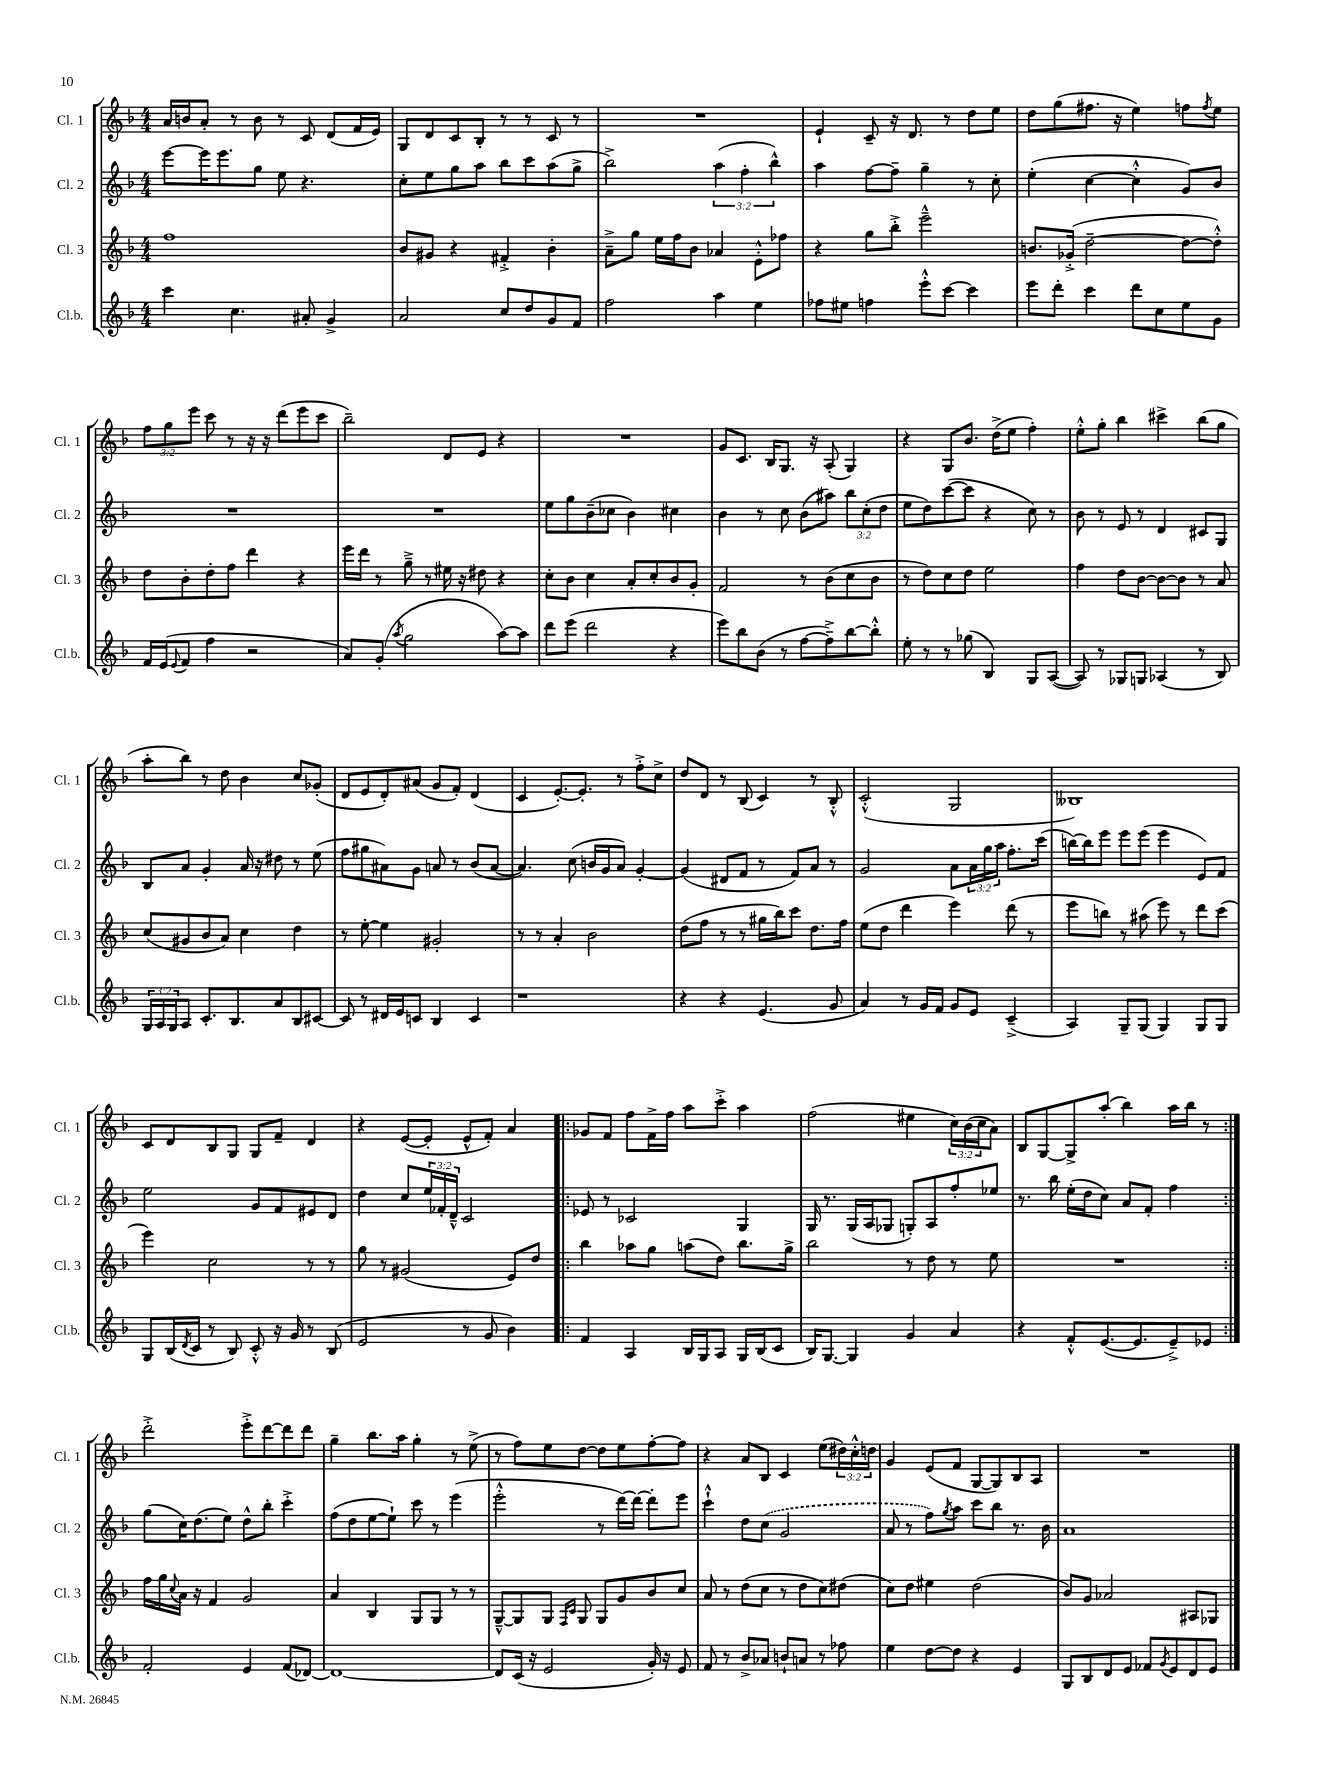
<<
\new StaffGroup <<
\new Staff = "s0" \with { instrumentName = "Cl. 1" shortInstrumentName = "Cl. 1" } {
    \clef treble \key f \major \numericTimeSignature \time 4/4 \override Staff.TupletNumber.text = #tuplet-number::calc-fraction-text
    a'16 b'16 a'8-. r8 b'8 r8 c'8 d'8( f'16 e'16) |
    g8 d'8 c'8 bes8-. r8 r8 c'8 r8 |
    R1 |
    e'4-! c'8-- r16 d'8. r8 d''8 e''8 |
    d''8 g''8( fis''8. r16 e''4) f''8 \acciaccatura { f''8 } e''8 |
    \tuplet 3/2 { f''8 g''8 e'''8 } c'''8 r8 r16 r16 d'''8( e'''8 c'''8 |
    bes''2--) d'8 e'8 r4 |
    R1 |
    g'8 c'8. bes16 g8. r16 a8-.( g4) |
    r4 g8 bes'8. d''16->( e''8 f''4-.) |
    e''8-.-^ g''8-. bes''4 cis'''4-> bes''8( g''8 |
    a''8-. bes''8) r8 d''8 bes'4 c''8 ges'8-.( |
    d'8 e'8 d'8-.) ais'8( g'8 f'8-.) d'4( |
    c'4 e'8.~-.) e'8.-. r8 f''8-.-> c''8-> |
    d''8 d'8 r8 bes8( c'4) r8 bes8-.-^ |
    c'2-.-^( g2 |
    beses1) |
    c'8 d'8 bes8 g8 g8 f'8-- d'4 |
    r4 e'8~( e'8-. e'8-^ f'8-.) a'4 |
    \repeat volta 2 { ges'8 f'8 f''8 f'16-> f''16 a''8 c'''8-.-> a''4 |
    f''2( eis''4 \tuplet 3/2 { c''16) bes'16( c''16 } a'8) |
    bes8 g8~ g8-> a''8-.( bes''4) a''16 bes''16 r8 | }
    d'''2-.-> e'''8-.-> d'''8~ d'''8 d'''8 |
    g''4-- bes''8. a''16 g''4-. r8 e''8->( |
    r8 f''8) e''8 d''8~ d''8 e''8 f''8~-. f''8 |
    r4 a'8 bes8 c'4 e''8( \tuplet 3/2 { dis''16) c''16-.-^ d''16 } |
    g'4 e'8( f'8 g8~ g8) bes8 a8 |
    R1 \bar "|." |
}
\new Staff = "s1" \with { instrumentName = "Cl. 2" shortInstrumentName = "Cl. 2" } {
    \clef treble \key f \major \numericTimeSignature \time 4/4 \override Staff.TupletNumber.text = #tuplet-number::calc-fraction-text
    e'''8~ e'''16 e'''8. g''8 e''8 r4. |
    c''8-. e''8 g''8 a''8 bes''8 c'''8 a''8( g''8-> |
    bes''2->) \tuplet 3/2 { a''4( f''4-. bes''4-^) } |
    a''4 f''8~ f''8-- g''4-- r8 c''8-. |
    e''4-.( c''4~ c''4-.-^ g'8) bes'8 |
    R1 |
    R1 |
    e''8 g''8 bes'8--( ces''8 bes'4) cis''4 |
    bes'4 r8 c''8 bes'8( ais''8) \tuplet 3/2 { bes''8 c''8-.( d''8 } |
    e''8 d''8) c'''8~( c'''8 r4 c''8) r8 |
    bes'8 r8 e'8 r8 d'4 cis'8 g8 |
    bes8 a'8 g'4-. a'16 r16 dis''8 r8 e''8( |
    f''8 gis''8 ais'8) g'8 a'8 r8 bes'8( a'8~ |
    a'4.) c''8( b'16 g'16 a'8) g'4~-. |
    g'4( dis'8 f'8 r8 f'8) a'8 r8 |
    g'2 a'8 \tuplet 3/2 { a'16 g''16 a''16 } f''8.-. c'''16( |
    b''16~) b''16 e'''8 e'''8 e'''8( e'''4 e'8) f'8 |
    e''2 g'8 f'8 eis'8 d'8 |
    d''4 c''8 \tuplet 3/2 { e''16 fes'16-. d'16---^ } c'2 |
    \repeat volta 2 { ees'8 r8 ces'2 g4 |
    g16 r8. g16( a16 ges8 g8-.) a8 f''8-. ees''8 |
    r8. bes''16 e''16-.( d''16 c''8) a'8 f'8-. f''4 | }
    g''8( c''16) d''8.( e''8) d''8-^ bes''8-. c'''4-.-> |
    f''8( d''8 e''8~ e''8-!) c'''8 r8 e'''4( |
    e'''2-.-^ r8 d'''16~) d'''16~ d'''8-. e'''8 |
    c'''4-!-^ d''8 \once \slurDashed c''8( g'2 |
    a'8 r8 f''8) \acciaccatura { g''8 } a''8 c'''8 bes''8 r8. bes'16 |
    a'1 \bar "|." |
}
\new Staff = "s2" \with { instrumentName = "Cl. 3" shortInstrumentName = "Cl. 3" } {
    \clef treble \key f \major \numericTimeSignature \time 4/4
    f''1 |
    bes'8 gis'8 r4 fis'4-.-> bes'4-. |
    a'8---> g''8 e''16 f''16 bes'8 aes'4 e'8-.-^ fes''8 |
    r4 g''8 bes''8-.-> e'''2---^ |
    b'8. ges'16-.->( d''2~-- d''8~ d''8-.-^) |
    d''8 bes'8-. d''8-. f''8 d'''4 r4 |
    e'''16 d'''16 r8 g''8---> r8 eis''16 r16 dis''8 r4 |
    c''8-. bes'8 c''4 a'8-. c''8-. bes'8 g'8-. |
    f'2 r8 bes'8( c''8 bes'8 |
    r8 d''8) c''8 d''8 e''2 |
    f''4 d''8 bes'8~ bes'8~ bes'8 r8 a'8 |
    c''8( gis'8 bes'8 a'8) c''4 d''4 |
    r8 e''8~-. e''4 gis'2-. |
    r8 r8 a'4-. bes'2 |
    d''8( f''8 r8 r8 gis''16 bes''16) c'''8 d''8. f''16 |
    e''8( d''8 d'''4 e'''4) d'''8( r8 |
    e'''8 b''8) r8 ais''8( e'''8) r8 d'''8 c'''8( |
    e'''4) c''2 r8 r8 |
    g''8 r8 gis'2( e'8) d''8 |
    \repeat volta 2 { bes''4 aes''8 g''8 a''8( d''8) bes''8. g''16-> |
    bes''2 r8 d''8 r8 e''8 |
    R1 | }
    f''16 g''16 \appoggiatura { c''8 } a'16 r16 f'4 g'2 |
    a'4 bes4 g8 g8 r8 r8 |
    g8~---^ g8 g8 \grace { f16 c'16 } g8 g8 g'8 bes'8 c''8 |
    a'8 r8 d''8( c''8 r8 d''8 c''8) dis''8( |
    c''8) d''8 eis''4 d''2( |
    bes'8) g'8 aes'2 ais8 ges8 \bar "|." |
}
\new Staff = "s3" \with { instrumentName = "Cl.b." shortInstrumentName = "Cl.b." } {
    \clef treble \key f \major \numericTimeSignature \time 4/4 \override Staff.TupletNumber.text = #tuplet-number::calc-fraction-text
    c'''4 c''4. ais'8-. g'4-> |
    a'2 c''8 d''8 g'8 f'8 |
    f''2 a''4 e''4 |
    fes''8 eis''8 f''4 e'''8-.-^ c'''8~ c'''4 |
    e'''8 d'''8-. c'''4 d'''8 c''8 e''8 g'8 |
    f'16 e'16( \appoggiatura { e'8 } f'8 f''4 r2 |
    a'8) g'8-.( \acciaccatura { a''8 } g''2 a''8~) a''8 |
    d'''8 e'''8( d'''2 r4 |
    e'''8) bes''8 bes'8( r8 f''8~ f''8--->) bes''8~ bes''8-.-^ |
    e''8-. r8 r8 ges''8( bes4) g8 a8~( |
    a8) r8 ges8 g8 aes4( r8 bes8) |
    \tuplet 3/2 { g16 a16 g16 } a8 c'8.-. bes8. a'8 bes8 cis'8~ |
    cis'8 r8 dis'16 e'16 c'8 bes4 c'4 |
    r1 |
    r4 r4 e'4.( g'8 |
    a'4) r8 g'16 f'16 g'8 e'8 c'4--->( |
    a4) g8-- g8( g4) g8 g8 |
    g8 bes16( \acciaccatura { d'8 } c'16 r8 bes8) c'8-.-^ r16 g'16 r8 bes8( |
    e'2 r8 g'8 bes'4) |
    \repeat volta 2 { f'4 a4 bes16 g16 a8 g16 bes16( c'8 |
    bes16) g8.~ g4 g'4 a'4 |
    r4 f'8-.-^ e'8.~( e'8. e'8--->) ees'8 | }
    f'2-. e'4 f'8( des'8~) |
    des'1~ |
    des'8 c'16( r16 e'2 g'16-.) r16 e'8 |
    f'8 r8 bes'8-> aes'8 b'8-! a'8 r8 fes''8 |
    e''4 d''8~ d''8 r4 e'4 |
    g8 bes8 d'8 e'8 fes'8 \acciaccatura { g'8 } e'8 d'8 e'8 \bar "|." |
}
>>
>>
\layout { \context { \Score \remove "Bar_number_engraver" } }
